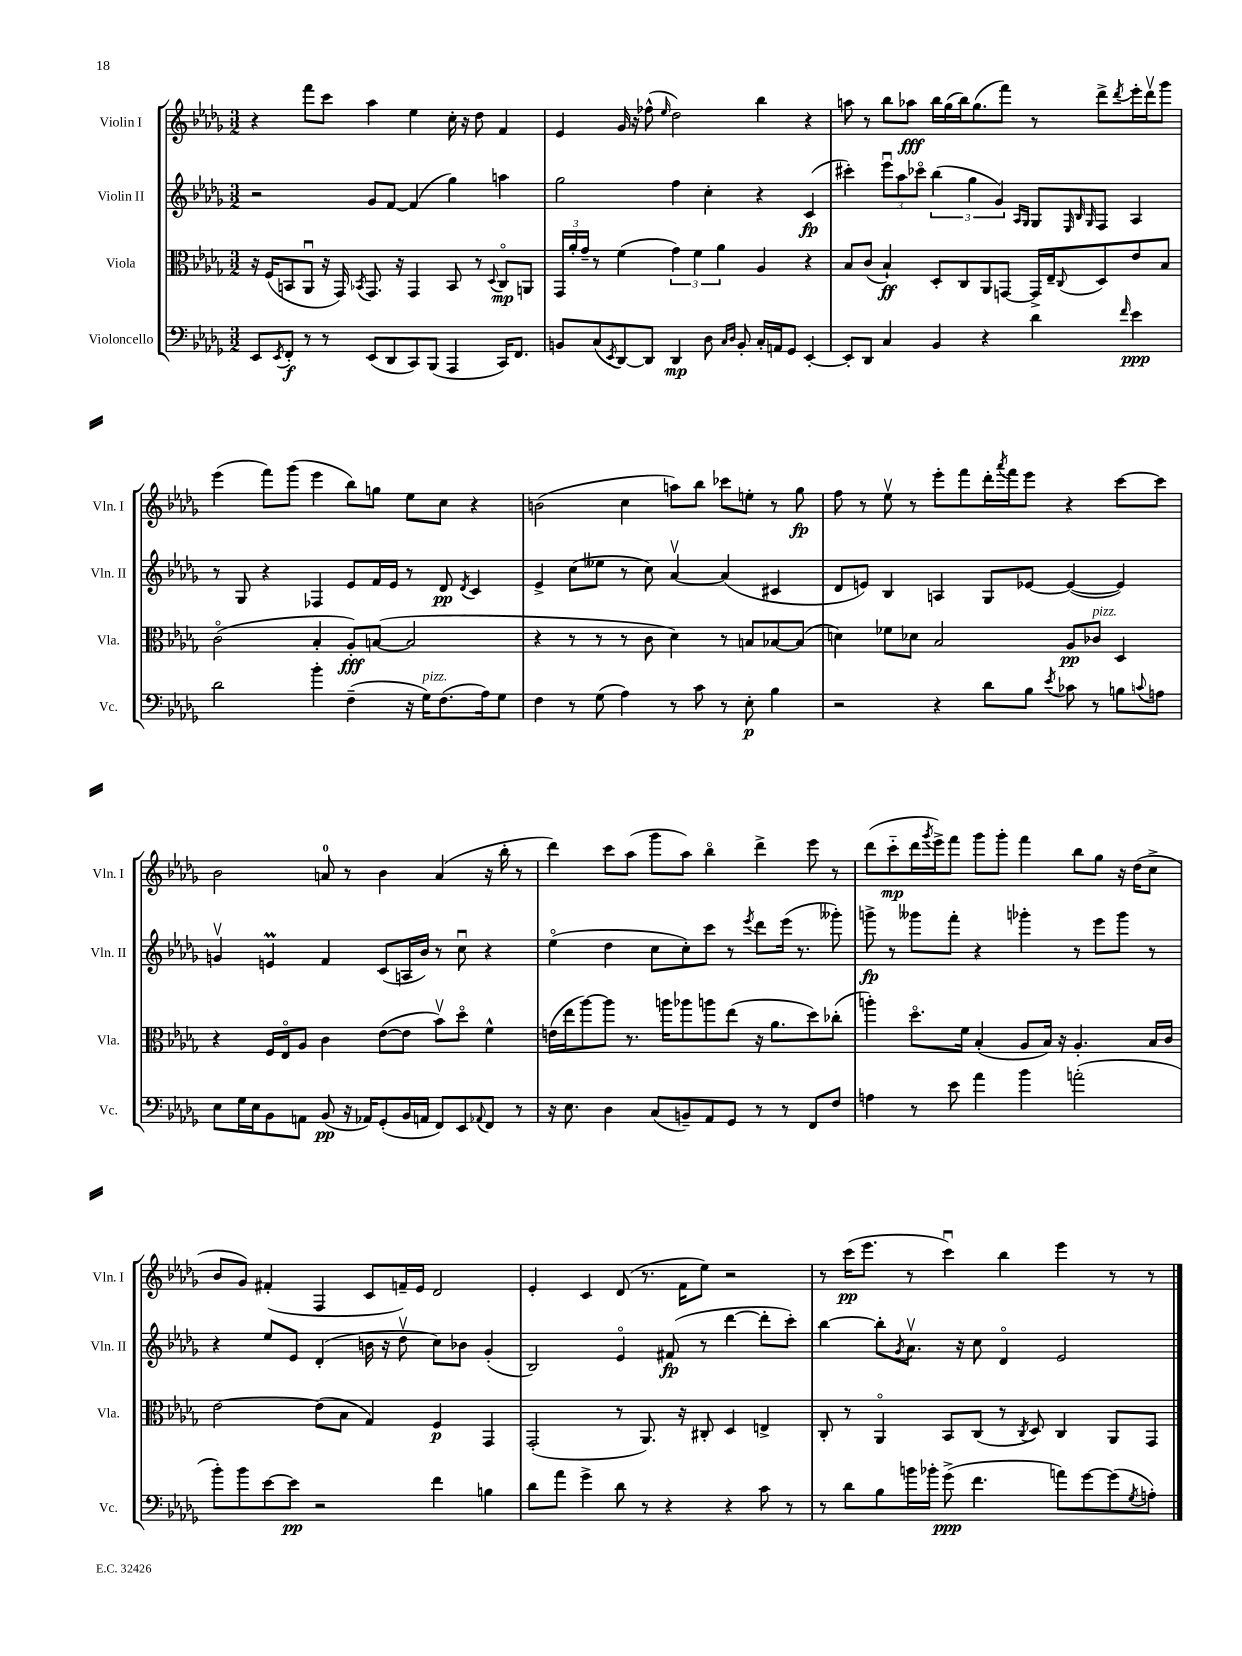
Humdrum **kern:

**kern	**dynam	**kern	**dynam	**kern	**dynam	**kern	**dynam
*part4	*part4	*part3	*part3	*part2	*part2	*part1	*part1
*staff4	*staff4	*staff3	*staff3	*staff2	*staff2	*staff1	*staff1
*I"Violoncello	*	*I"Viola	*	*I"Violin II	*	*I"Violin I	*
*I'Vc.	*	*I'Vla.	*	*I'Vln. II	*	*I'Vln. I	*
*clefF4	*	*clefC3	*	*clefG2	*	*clefG2	*
*k[b-e-a-d-g-]	*	*k[b-e-a-d-g-]	*	*k[b-e-a-d-g-]	*	*k[b-e-a-d-g-]	*
*M3/2	*	*M3/2	*	*M3/2	*	*M3/2	*
=68	=68	=68	=68	=68	=68	=68	=68
8EE-/L	.	16r	.	2r	.	4r	.
.	.	(16F/KL	.	.	.	.	.
8qEE-/	.	.	.	.	.	.	.
8FF'/J	f	8BBn/	.	.	.	.	.
8r	.	8AA-u/J	.	.	.	8fff\L	.
8r	.	16r	.	.	.	8ccc\J	.
.	.	16GG-/)	.	.	.	.	.
.	.	8qBB-X/	.	.	.	.	.
(8EE-/L	.	8.GG-/	.	8g-/L	.	4aa-\	.
8DD-/	.	.	.	[8f/J	.	.	.
.	.	16r	.	.	.	.	.
8CC/)	.	4GG-/	.	(4f/]	.	4ee-\	.
(8BBB-/J	.	.	.	.	.	.	.
4AAA-/	.	8BB-/	.	4gg-\)	.	16cc'\	.
.	.	.	.	.	.	16r	.
.	.	8r	.	.	.	8dd-\	.
.	.	8qqD-/	.	.	.	.	.
16CC/KL)	.	8C/L	mp	4aan\	.	4f/	.
8.FF/J	.	.	.	.	.	.	.
.	.	8AAn/J	.	.	.	.	.
=69	=69	=69	=69	=69	=69	=69	=69
8BBn/L	.	24GG-/LL	.	2gg-\	.	4e-/	.
.	.	24a-'/	.	.	.	.	.
.	.	24g-~/JJ	.	.	.	.	.
(8C/	.	8r	.	.	.	.	.
8qEE-/	.	.	.	.	.	.	.
[8DD-/)	.	(4f\	.	.	.	16g-/	.
.	.	.	.	.	.	16r	.
8DD-/J]	.	.	.	.	.	(8ff-X^^\	.
.	.	.	.	.	.	16qqee-/	.
4DD-/	mp	6g-\)	.	4ff\	.	2dd-\)	.
.	.	6f\	.	.	.	.	.
8D-\	.	.	.	4cc'\	.	.	.
.	.	6a-\	.	.	.	.	.
16qqC/LL	.	.	.	.	.	.	.
16qqD-/JJ	.	.	.	.	.	.	.
8BB'/	.	.	.	.	.	.	.
16C'/LL	.	4A-/	.	4r	.	4bb-\	.
16AAn/J	.	.	.	.	.	.	.
8GG-/J	.	.	.	.	.	.	.
[4EE-'/	.	4r	.	(4c/	fp	4r	.
=70	=70	=70	=70	=70	=70	=70	=70
8EE-'/L]	.	8B-/L	.	4ccc#X'\)	.	8aan\	.
8DD-/J	.	(8c/J	.	.	.	8r	.
4C/	.	4B-`/)	ff	12eee-u\L	.	8bb-\L	.
.	.	.	.	12aa-\	.	.	.
.	.	.	.	.	.	8aa-X\J	fff
.	.	.	.	12ccc-X\J	.	.	.
4BB-/	.	8D-'/L	.	(6bb-\	.	16bb-\LL	.
.	.	.	.	.	.	(16gg-\	.
.	.	8C/	.	.	.	16bb-\J)	.
.	.	.	.	6gg-\	.	.	.
.	.	.	.	.	.	(8.gg-\	.
4r	.	8AA-/	.	.	.	.	.
.	.	.	.	6g-/)	.	.	.
.	.	[8GGn/J	.	.	.	8fff\J)	.
.	.	.	.	16qqA-/LL	.	.	.
.	.	.	.	16qqG-/JJ	.	.	.
4d-\	.	16GG^/LL]	.	8G-/L	.	8r	.
.	.	16E-~/J	.	.	.	.	.
.	.	.	.	32qqE-/	.	.	.
.	.	.	.	32qqB-/	.	.	.
.	.	8qqC/	.	32qqG-/	.	.	.
.	.	8D-/	.	8F/J	.	8ddd-^\L	.
16qqf/	.	.	.	.	.	8qddd-/	.
4e-\	ppp	8e-/	.	4A-/	.	16eee-'\L	.
.	.	.	.	.	.	16ddd-v\J	.
.	.	8B-/J	.	.	.	8ggg-\J	.
!!LO:LB:g=z
=71	=71	=71	=71	=71	=71	=71	=71
2d-\	.	(2c\	.	8r	.	(4eee-\	.
.	.	.	.	8G-/	.	.	.
.	.	.	.	4r	.	8fff\L)	.
.	.	.	.	.	.	(8ggg-\J	.
4b-'\	.	4B-'/	.	4F-X/	.	4eee-\	.
(4F~\	.	8A-'/L)	fff	8e-/L	.	8bb-\L)	.
.	.	([8Bn/J	.	16f/L	.	8ggn\J	.
.	.	.	.	16e-/JJ	.	.	.
16r	.	2B/]	.	8r	.	8ee-\L	.
!LO:TX:a:i:t=pizz.	!	!	!	!	!	!	!
16G-\KL)	.	.	.	.	.	.	.
(8.F\	.	.	.	8d-/	pp	8cc\J	.
.	.	.	.	8qd-/	.	.	.
.	.	.	.	4c/	.	4r	.
16A-\k)	.	.	.	.	.	.	.
8G-\J	.	.	.	.	.	.	.
=72	=72	=72	=72	=72	=72	=72	=72
4F\	.	4r	.	4e-^/	.	(2bn\	.
8r	.	8r	.	(8cc\L	.	.	.
(8G-\	.	8r	.	8ee--X\J	.	.	.
4A-\)	.	8r	.	8r	.	4cc\	.
.	.	8c\	.	8cc\)	.	.	.
8r	.	4d-\)	.	[4a-v/	.	8aan\L)	.
8c\	.	.	.	.	.	8bb-\J	.
8r	.	8r	.	(4a-/]	.	8ccc-X\L	.
8E-'\	p	8Bn/L	.	.	.	8een'\J	.
4B-\	.	[8B-X/	.	4c#X/	.	8r	.
.	.	(8B-/J]	.	.	.	8gg-\	fp
=73	=73	=73	=73	=73	=73	=73	=73
2r	.	4dn\)	.	8d-/L	.	8ff\	.
.	.	.	.	8en/J)	.	8r	.
.	.	8f-X\L	.	4B-/	.	8ee-v\	.
.	.	8d-X\J	.	.	.	8r	.
4r	.	2B-/	.	4An/	.	8eee-'\L	.
.	.	.	.	.	.	8fff\	.
8d-\L	.	.	.	8G-/L	.	16ddd-'\L	.
.	.	.	.	.	.	8qaaa-/	.
.	.	.	.	.	.	16fff\J	.
8B-\J	.	.	.	[8e-X/J	.	8eee-\J	.
8qe-/	.	.	.	.	.	.	.
8c-X\	.	8A-/L	pp	(4e-/_	.	4r	.
!	!	!LO:TX:a:i:t=pizz.	!	!	!	!	!
8r	.	8c-X/J	.	.	.	.	.
8Bn\L	.	4D-/	.	4e-/])	.	[8ccc\L	.
8qqcn/	.	.	.	.	.	.	.
8An\J	.	.	.	.	.	8ccc\J]	.
!!LO:LB:g=z
=74	=74	=74	=74	=74	=74	=74	=74
8E-\L	.	4r	.	4gnv/	.	2b-\	.
16G-\L	.	.	.	.	.	.	.
16E-\J	.	.	.	.	.	.	.
8BB-\	.	16F/LL	.	4enm/	.	.	.
.	.	16E-/J	.	.	.	.	.
8AAn\J	.	8A-/J	.	.	.	.	.
(8BB-/	pp	4c\	.	4f/	.	8an/	.
16r	.	.	.	.	.	8r	.
16AA-X/KL)	.	.	.	.	.	.	.
(8GG-'/	.	([8e-\L	.	(8c/L	.	4b-\	.
16BB-/L	.	8e-\J]	.	16An/L	.	.	.
16AAn/JJ	.	.	.	16b-/JJ)	.	.	.
8FF/L)	.	8b-v\L)	.	8r	.	(4a/	.
8EE-/	.	8dd-\J	.	8ccu\	.	.	.
8qqAA-X/	.	.	.	.	.	.	.
8FF/J	.	4f^^\	.	4r	.	16r	.
.	.	.	.	.	.	16bb-'\	.
8r	.	.	.	.	.	8r	.
=75	=75	=75	=75	=75	=75	=75	=75
16r	.	(16en\LL	.	(4ee-\	.	4ddd-\)	.
8.E-\	.	16ee-\J	.	.	.	.	.
.	.	[8aa-\)	.	.	.	.	.
4D-\	.	8aa-\J]	.	4dd-\	.	8ccc\L	.
.	.	8.r	.	.	.	(8aa-\J	.
(8C/L	.	.	.	8cc\L	.	8ggg-\L	.
.	.	16aan\KL	.	.	.	.	.
8BBn~/)	.	8aa-X\	.	8cc'\)	.	8aa-\J)	.
8AA-/	.	8aan\	.	8ccc\J	.	4bb-\	.
8GG-/J	.	(8ee-\J	.	8r	.	.	.
.	.	.	.	8qeee-/	.	.	.
8r	.	16r	.	8ddd-\L	.	4ddd-^\	.
.	.	8.a-\L	.	.	.	.	.
8r	.	.	.	(16eee-\Jk	.	.	.
.	.	.	.	8.r	.	.	.
8FF/L	.	8dd-\)	.	.	.	8eee-\	.
8F/J	.	(8cc-X'\J	.	8ggg--X'\)	.	8r	.
=76	=76	=76	=76	=76	=76	=76	=76
4An\	.	4aan'\)	.	8gggn^\	fp	(8ddd-\L	.
.	.	.	.	8r	.	8ccc\	mp
8r	.	8.dd-\L	.	8ggg--X\L	.	16ddd-\L	.
.	.	.	.	.	.	8qggg-/	.
.	.	.	.	.	.	16eee-^\J)	.
8e-\	.	.	.	8fff'\J	.	8fff\J	.
.	.	16f\Jk	.	.	.	.	.
4a-\	.	(4B-'/	.	4r	.	8ggg-\L	.
.	.	.	.	.	.	8ggg-'\J	.
4b-\	.	8A-/L	.	4ggg-X'\	.	4fff\	.
.	.	16B-/Jk)	.	.	.	.	.
.	.	16r	.	.	.	.	.
(2an'\	.	4.A-'/	.	8r	.	8bb-\L	.
.	.	.	.	8eee-\L	.	8gg-\J	.
.	.	.	.	8ggg-\J	.	16r	.
.	.	.	.	.	.	(16dd-\KL	.
.	.	16B-/LL	.	8r	.	8cc^\J	.
.	.	16c/JJ	.	.	.	.	.
!!LO:LB:g=z
=77	=77	=77	=77	=77	=77	=77	=77
8b-'\L)	.	[2e-\	.	4r	.	8b-/L	.
8b-\	.	.	.	.	.	8g-/J)	.
[8e-\	.	.	.	8ee-/L	.	(4f#X'/	.
8e-\J]	pp	.	.	8e-/J	.	.	.
2r	.	(8e-\L]	.	(4d-'/	.	4F/	.
.	.	8B-\J	.	.	.	.	.
.	.	4G-/)	.	16bn\	.	8c/L	.
.	.	.	.	16r	.	.	.
.	.	.	.	8dd-v\	.	16fn~/L)	.
.	.	.	.	.	.	16e-/JJ	.
4f\	.	4F/	p	8cc\L)	.	2d-/	.
.	.	.	.	8b-X\J	.	.	.
4Bn\	.	4GG-/	.	(4g-'/	.	.	.
=78	=78	=78	=78	=78	=78	=78	=78
8d-\L	.	(2GG-'/	.	2B-/)	.	4e-'/	.
8a-\J	.	.	.	.	.	.	.
4g-^\	.	.	.	.	.	4c/	.
8d-\	.	8r	.	4e-/	.	(8d-/	.
8r	.	8.AA-/)	.	.	.	8.r	.
4r	.	.	.	(8f#X/	fp	.	.
.	.	16r	.	.	.	16f\KL	.
.	.	8C#X'/	.	8r	.	8ee-\J)	.
4r	.	4D-/	.	[4ddd-\	.	2r	.
8c\	.	4En^/	.	8ddd-'\L]	.	.	.
8r	.	.	.	8ccc'\J)	.	.	.
=79	=79	=79	=79	=79	=79	=79	=79
8r	.	8C'/	.	[4bb-\	.	8r	.
8d-\L	.	8r	.	.	.	(16ccc\KL	pp
.	.	.	.	.	.	8.eee-\J	.
8B-\	.	4AA-/	.	8bb-'\L]	.	.	.
.	.	.	.	8qg-/	.	.	.
16bn\L	.	.	.	8.a-v\J	.	8r	.
16b-X'\JJ	.	.	.	.	.	.	.
(8g-^\	ppp	8BB-/L	.	.	.	4cccu\)	.
.	.	.	.	16r	.	.	.
4.f\	.	(8C/J	.	8cc\	.	.	.
.	.	8r	.	4d-/	.	4bb-\	.
.	.	8qC/	.	.	.	.	.
.	.	8D-/)	.	.	.	.	.
8an\L)	.	4C/	.	2e-/	.	4eee-\	.
[8g-\	.	.	.	.	.	.	.
(8g-\]	.	8AA-/L	.	.	.	8r	.
8qG-/	.	.	.	.	.	.	.
8An'\J)	.	8GG-/J	.	.	.	8r	.
==	==	==	==	==	==	==	==
*-	*-	*-	*-	*-	*-	*-	*-
